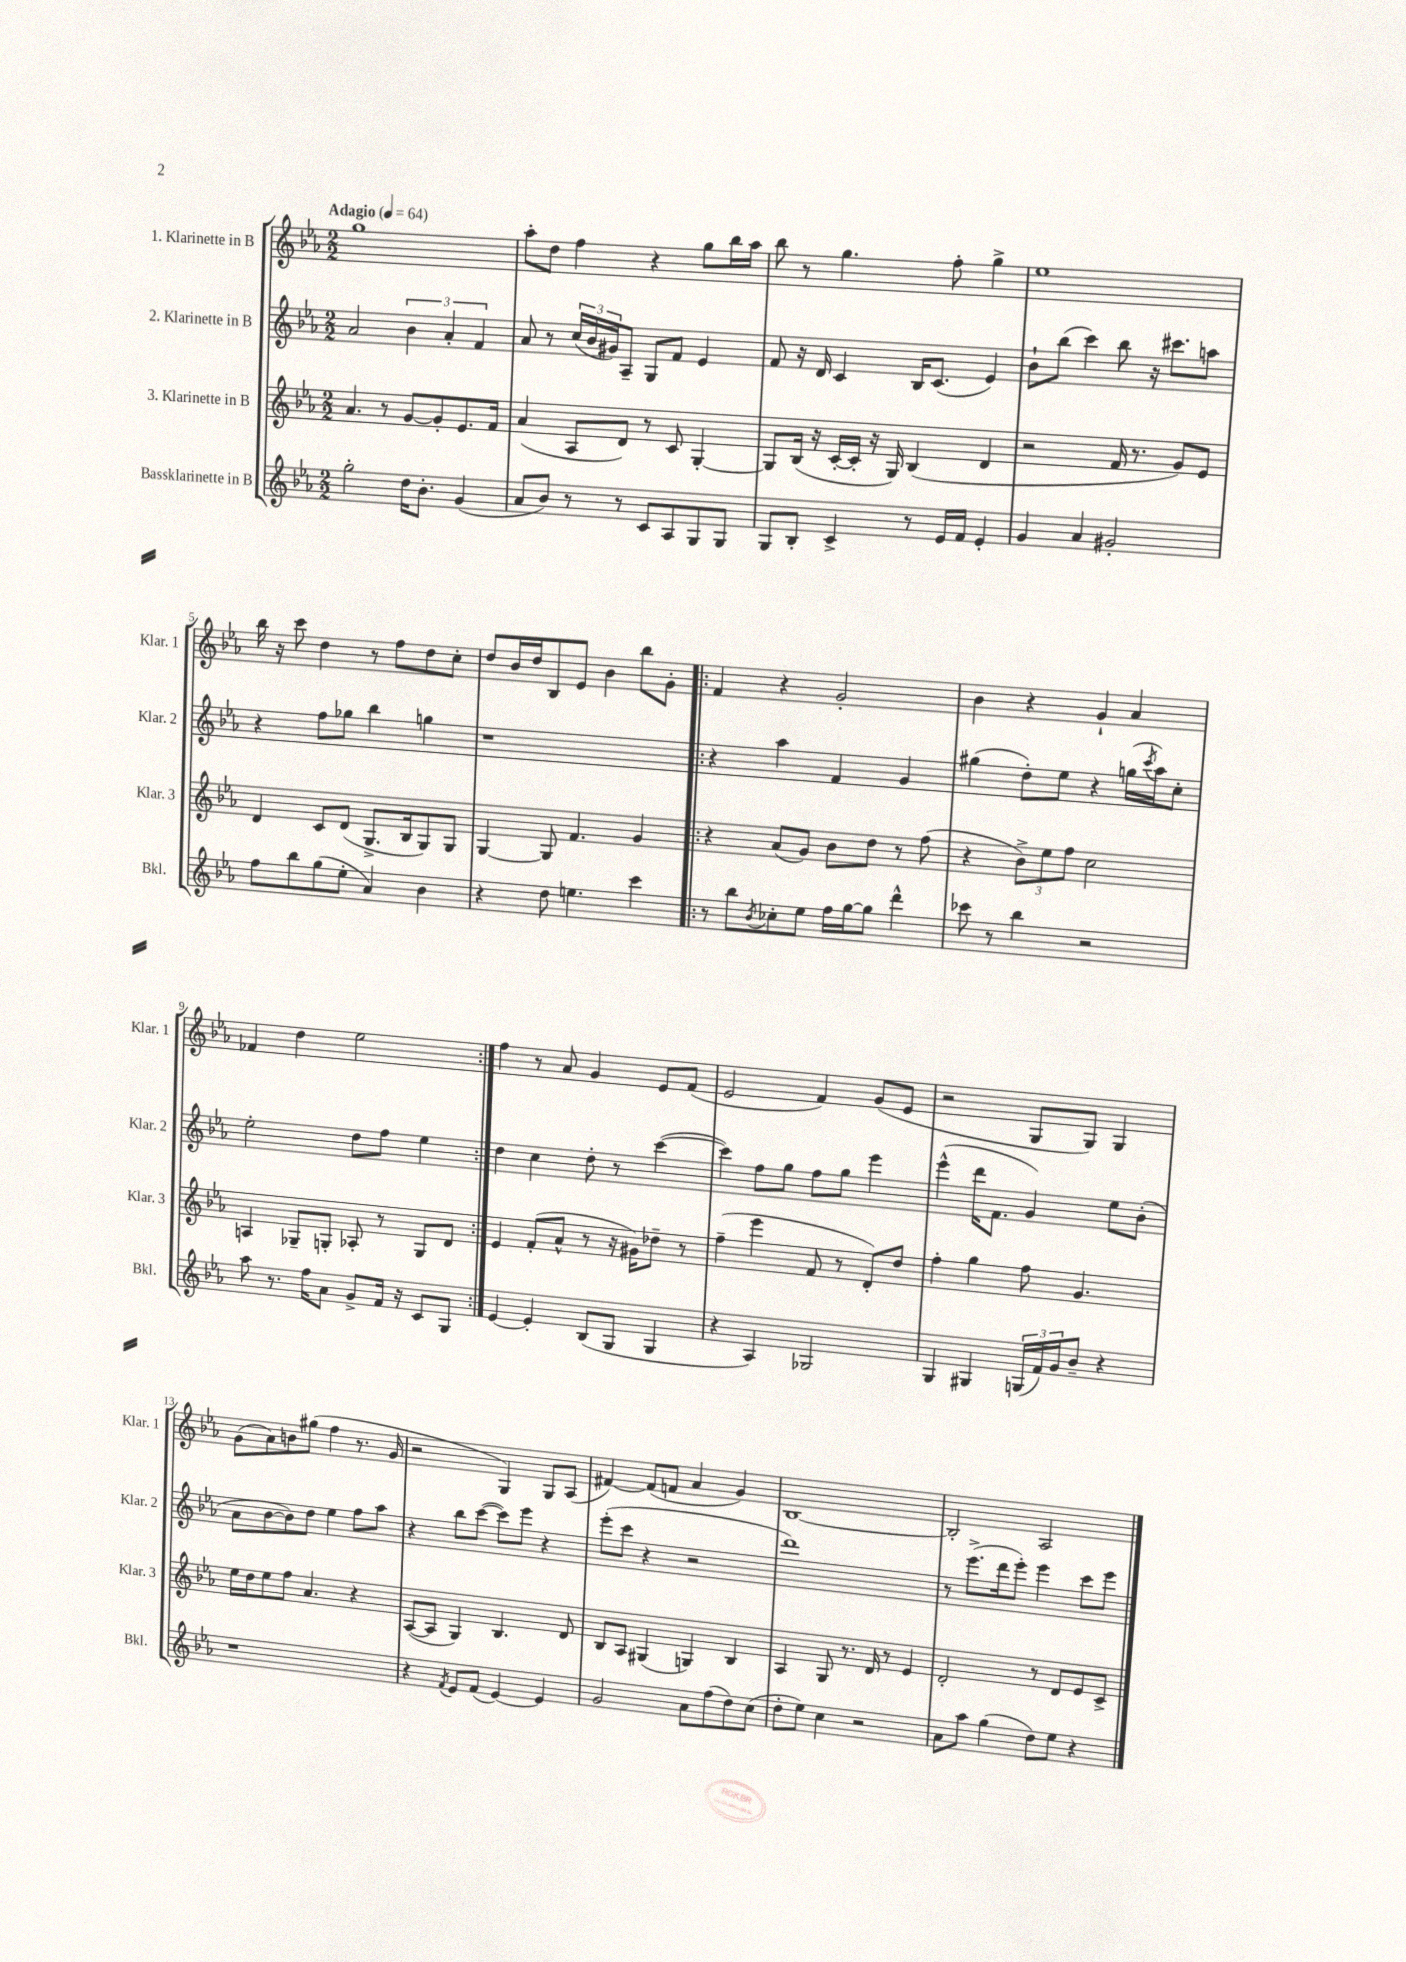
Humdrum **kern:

**kern	**kern	**kern	**kern
*staff4	*staff3	*staff2	*staff1
*clefG2	*clefG2	*clefG2	*clefG2
*k[b-e-a-]	*k[b-e-a-]	*k[b-e-a-]	*k[b-e-a-]
*M2/2	*M2/2	*M2/2	*M2/2
*MM64	*MM64	*MM64	*MM64
2gg'	4.a-	2a-	1gg
.	8r	.	.
16dd	[8g	6b-	.
8.b-'	.	.	.
.	8g']	.	.
.	.	6a-'	.
(4g	8.e-	.	.
.	.	6f	.
.	16f	.	.
=	=	=	=
8a-	(4a-	8a-	8aa-'
8b-)	.	8r	8dd
8r	8A-	(24cc	4ff
.	.	24b-	.
.	.	24g#)	.
8r	8d)	8A-~	.
8c	8r	8G	4r
8A-	8c	8f	.
8G	[4G'	4e-	8gg
8G	.	.	16bb-
.	.	.	16aa-
=	=	=	=
8G	8G]	8f	8bb-
8B-'	(16B-	16r	8r
.	16r	16d	.
4c^	[16c'	4c	4.gg
.	16c']	.	.
.	16r	.	.
.	16G)	.	.
8r	(4B-	16B-	.
.	.	(8.c	.
16e-	.	.	8ff'
16f	.	.	.
4e-'	4d	4e-)	4gg^
=	=	=	=
4g	2r	8b-`	1ee-
.	.	(8bb-	.
4a-	.	4ccc)	.
2g#'	16f	8bb-	.
.	8.r	.	.
.	.	16r	.
.	.	8.ccc#	.
.	8g)	.	.
.	8e-	8aa	.
=	=	=	=
8ff	4d	4r	16bb-
.	.	.	16r
8bb-	.	.	8ccc
(8gg	8c	8ff	4dd
8ee-'	(8d	8gg-	.
4a-)	8.G^	4bb-	8r
.	.	.	8ff
.	16B-	.	.
4b-	8G)	4gg	8dd
.	8G	.	8cc'
=	=	=	=
4r	[4G	1r	8dd
.	.	.	16b-
.	.	.	16dd
8dd	8G]	.	8B-
4.ee	4.f	.	8e-
.	.	.	4b-
4ccc	4g	.	8bb-
.	.	.	8g'
=!|:	=!|:	=!|:	=!|:
8r	4r	4r	4f
8bb-	.	.	.
8qb-	.	.	.
8cc-'	(8a-	4aa-	4r
8ee-	8g)	.	.
16ff	8b-	4f	2g'
[16gg	.	.	.
8gg]	8dd	.	.
4ddd^^	8r	4g	.
.	(8ff	.	.
=	=	=	=
8ccc-	4r	(4gg#	4b-
8r	.	.	.
4bb-	12b-^)	8dd')	4r
.	12ee-	.	.
.	.	8ee-	.
.	12ff	.	.
2r	2cc	4r	4g`
.	.	(16gg	4a-
.	.	8qccc	.
.	.	16aa-)	.
.	.	8cc'	.
=	=	=	=
8aa-	4A	2ee-'	4f-
8.r	.	.	.
.	8G-~	.	4dd
16ff	.	.	.
8a-	8G'	.	.
8g^	8A-'	8dd	2ee-
16f	8r	8ff	.
16r	.	.	.
8c	8G	4ee-	.
8G	8d	.	.
=:|!	=:|!	=:|!	=:|!
[4e-	4e-	4dd	4ff
4e-']	(8f'	4cc	8r
.	8a-^^	.	8a-
(8B-	8r	8dd'	4g
8G	16r	8r	.
.	16g#)	.	.
4G	8dd-~	([4ccc	8e-
.	8r	.	(8f
=	=	=	=
4r	(4ff~	4ccc])	2e-
4A-)	4eee-	8ff	.
.	.	8gg	.
2G-	8f	8ff	4f)
.	8r	8gg	.
.	8d')	4eee-	(8g
.	8dd	.	8e-
=	=	=	=
4G	4ff'	(4eee-^^	2r
4G#	4gg	16ddd	.
.	.	8.f	.
(24G	8ff	4g)	8G
24f)	.	.	.
24g	.	.	.
8b-~	4.g	.	8G)
4r	.	8ee-	4G
.	.	(8b-'	.
=	=	=	=
1r	16ee-	8a-	(8g
.	16dd	.	.
.	8ee-	[8b-	8a-)
.	8ff	8b-])	8b
.	4.a-	8dd	(8gg#
.	.	4ee-	4ff
.	4r	8ff	8.r
.	.	8aa-	.
.	.	.	16g
=	=	=	=
4r	([8A-	4r	2r
.	8A-]	.	.
8qf	.	.	.
8e-	4G)	8bb-	.
(8f	.	([8ccc	.
[4e-)	4.B-	8ccc])	4G)
.	.	8eee-	.
4e-]	.	4r	8G
.	8d	.	(8A-
=	=	=	=
2g	8B-	(8eee-'	[4f#)
.	8A-	8ccc	.
.	(4G#	4r	(8f#]
.	.	.	8f
8a-	4G)	2r	4a-
(8ff	.	.	.
8dd)	4B-	.	4g)
(8cc	.	.	.
=	=	=	=
8dd'	4A-	1ddd)	[1B-
8ee-)	.	.	.
4cc	8G	.	.
.	8.r	.	.
2r	.	.	.
.	16d	.	.
.	8r	.	.
.	4e-	.	.
=	=	=	=
8a-	2d'	8r	2B-']
8aa-	.	(8.eee-^	.
(4gg	.	.	.
.	.	16ddd	.
.	.	8eee-')	.
8dd)	8r	4eee-	2A-
8ee-	8d	.	.
4r	8e-	8ccc	.
.	8c^	8eee-	.
==	==	==	==
*-	*-	*-	*-
